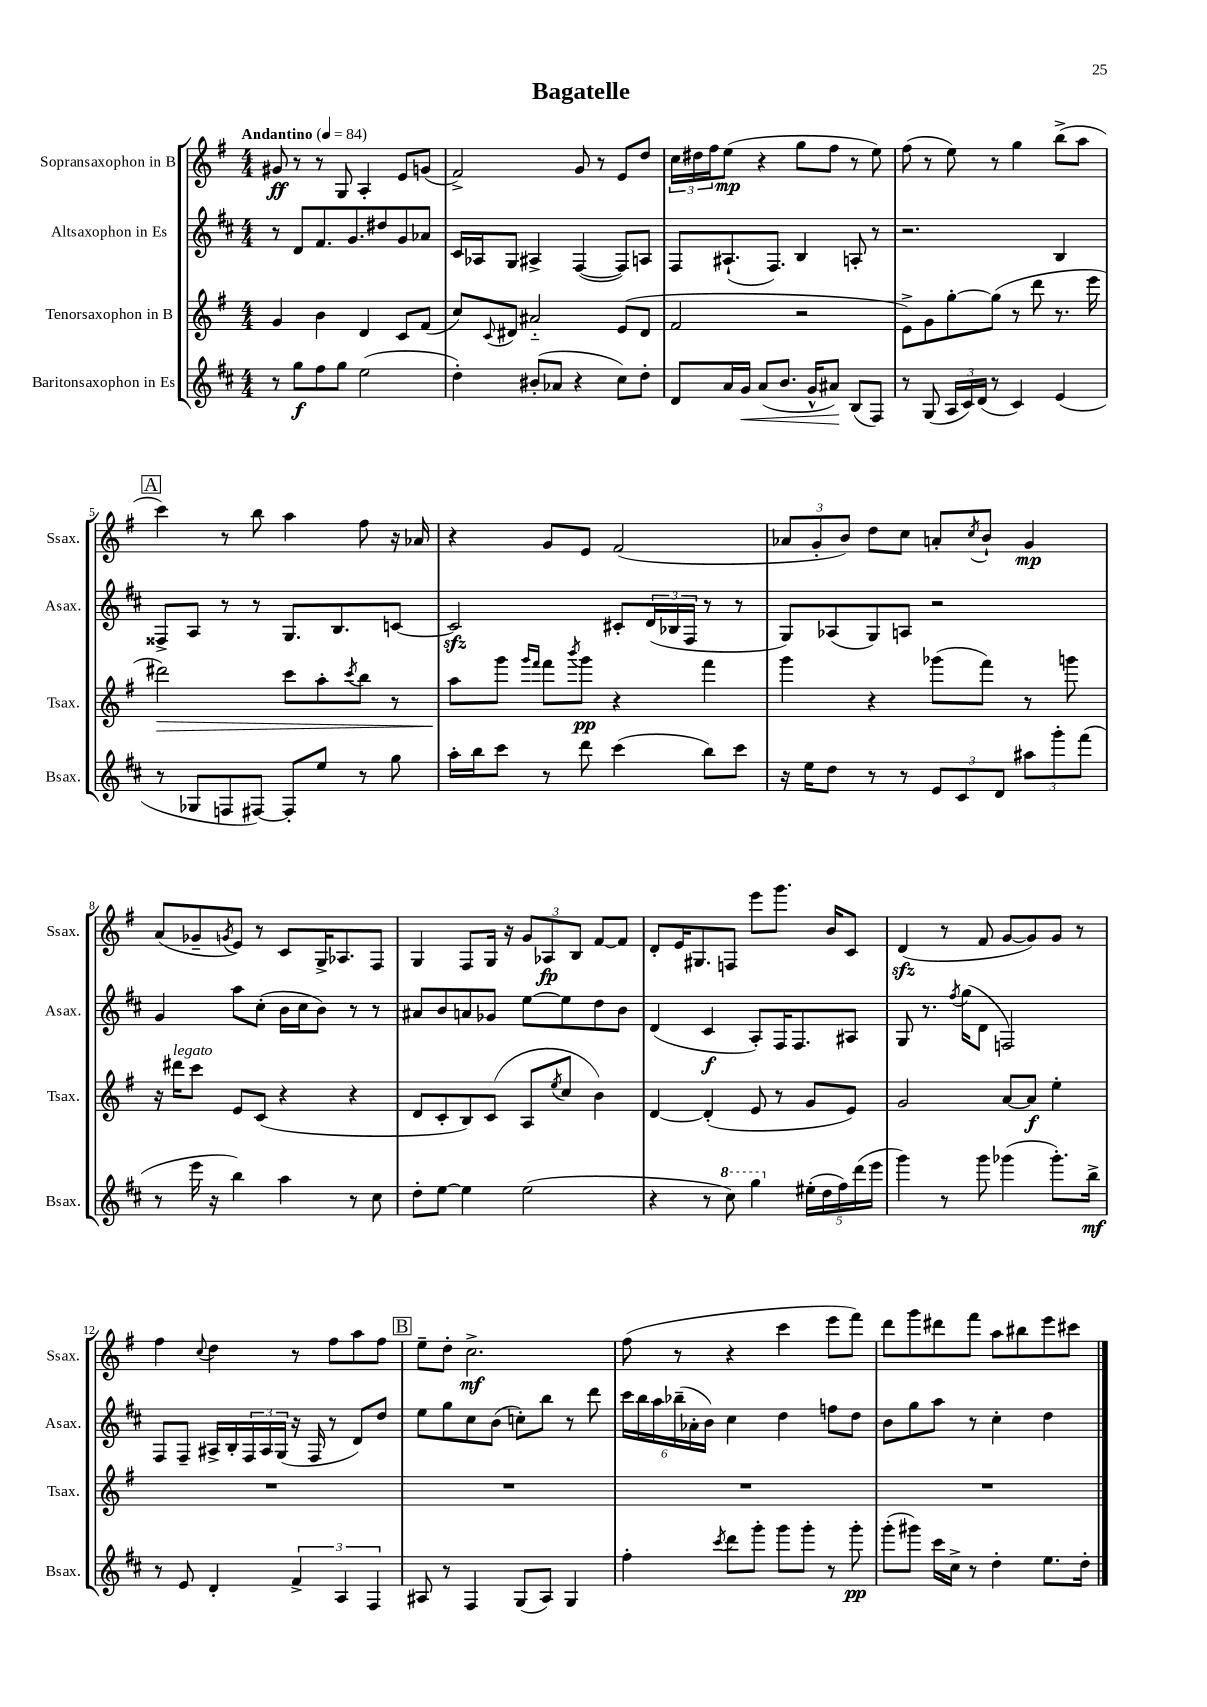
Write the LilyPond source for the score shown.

\header { title = "Bagatelle" }
<<
\new StaffGroup <<
\new Staff = "s0" \with { instrumentName = "Sopransaxophon in B" shortInstrumentName = "Ssax." } {
    \clef treble \key g \major \numericTimeSignature \time 4/4 \tempo "Andantino" 4 = 84
    gis'8\ff r8 r8 g8 a4-. e'8 g'8( |
    fis'2->) g'8 r8 e'8 d''8 |
    \tuplet 3/2 { c''16 dis''16 fis''16 } e''8\mp( r4 g''8 fis''8 r8 e''8) |
    fis''8( r8 e''8) r8 g''4 b''8->( a''8 |
    \mark \markup { \box "A" } c'''4) r8 b''8 a''4 fis''8 r16 aes'16 |
    r4 g'8 e'8 fis'2( |
    \tuplet 3/2 { aes'8 g'8-. b'8) } d''8 c''8 a'8-. \acciaccatura { c''8 } b'8-! g'4\mp |
    a'8( ges'8-- \acciaccatura { g'8 } e'8) r8 c'8 g16-> aes8. fis8 |
    g4 fis8 g16 r16 \tuplet 3/2 { g'8 aes8\fp b8 } fis'8~ fis'8 |
    d'8-. e'16 gis8. f8 e'''8 g'''8. b'16 c'8 |
    d'4\sfz( r8 fis'8 g'8~ g'8) g'8 r8 |
    fis''4 \appoggiatura { c''8 } d''4 r8 fis''8 a''8 fis''8 |
    \mark \markup { \box "B" } e''8-- d''8-. c''2.->\mf |
    fis''8( r8 r4 c'''4 e'''8 fis'''8) |
    d'''8 g'''8 dis'''8 fis'''8 a''8 bis''8 e'''8 cis'''8 \bar "|." |
}
\new Staff = "s1" \with { instrumentName = "Altsaxophon in Es" shortInstrumentName = "Asax." } {
    \clef treble \key d \major \numericTimeSignature \time 4/4
    r8 d'8 fis'8. g'8. dis''8 g'8 aes'8 |
    cis'16 aes16 g8 ais4-> fis4~( fis8) a8 |
    fis8 ais8.-!( fis8.) b4 a8-. r8 |
    r2. b4 |
    \mark \markup { \box "A" } fisis8-> a8 r8 r8 g8. b8. c'8~ |
    c'2\sfz cis'8-. \tuplet 3/2 { d'16( bes16 fis16 } r8 r8 |
    g8) aes8( g8) a8 r2 |
    g'4 a''8 cis''8-.( b'16 cis''16 b'8) r8 r8 |
    ais'8 b'8 a'8 ges'8 e''8~ e''8 d''8 b'8 |
    d'4( cis'4\f a8-.) fis16 fis8. ais8 |
    g8 r8. \acciaccatura { fis''8 } g''16( d'8 f2) |
    fis8 fis8-- ais16-> b16-. \tuplet 3/2 { fis16 ais16 g16( } r16 fis16 r8 d'8) d''8 |
    \mark \markup { \box "B" } e''8 g''8 cis''8 b'8( c''8-.) b''8 r8 d'''8 |
    \tuplet 6/4 { cis'''16 b''16 a''16 bes''16--( aes'16-. b'16) } cis''4 d''4 f''8 d''8 |
    b'8 g''8 a''8 r8 cis''4-. d''4 \bar "|." |
}
\new Staff = "s2" \with { instrumentName = "Tenorsaxophon in B" shortInstrumentName = "Tsax." } {
    \clef treble \key g \major \numericTimeSignature \time 4/4
    g'4 b'4 d'4 c'8 fis'8( |
    c''8) \appoggiatura { c'8 } dis'8 ais'2-_ e'8( dis'8 |
    fis'2 r2 |
    e'8->) g'8 g''8~-. g''8( r8 d'''8 r8. e'''16 |
    \mark \markup { \box "A" } dis'''2\>) c'''8 a''8-. \acciaccatura { c'''8 } b''8 r8 |
    a''8\! g'''8 \grace { g'''16 fis'''16 } fis'''8 \acciaccatura { b'''8 } g'''8\pp r4 fis'''4 |
    g'''4 r4 ges'''8( fis'''8) r8 g'''8 |
    r16 dis'''16^\markup { \italic "legato" } c'''8 e'8 c'8( r4 r4 |
    d'8 c'8-. b8) c'8( a8 \acciaccatura { e''8 } c''8 b'4) |
    d'4~ d'4-.( e'8 r8 g'8 e'8) |
    g'2 a'8~ a'8\f e''4-. |
    R1 |
    \mark \markup { \box "B" } R1 |
    R1 |
    R1 \bar "|." |
}
\new Staff = "s3" \with { instrumentName = "Baritonsaxophon in Es" shortInstrumentName = "Bsax." } {
    \clef treble \key d \major \numericTimeSignature \time 4/4
    r8 g''8\f fis''8 g''8 e''2( |
    d''4-.) bis'8-.( aes'8 r4 cis''8) d''8-. |
    d'8 a'16 g'16\< a'8( b'8. g'16-^ ais'8\!) b8( fis8) |
    r8 g8( \tuplet 3/2 { a16 cis'16) d'16( } r8 cis'4) e'4( |
    \mark \markup { \box "A" } r8 ges8 f8 fis8~) fis8-. e''8 r8 g''8 |
    a''16-. b''16 cis'''8 r8 d'''8 cis'''4( b''8) cis'''8 |
    r16 e''16 d''8 r8 r8 \tuplet 3/2 { e'8 cis'8 d'8 } \tuplet 3/2 { ais''8 g'''8-. fis'''8( } |
    r8 e'''16 r16 b''4) a''4 r8 cis''8 |
    d''8-. e''8~ e''4 e''2( |
    r4 r8 \ottava #1 cis'''8) g'''4 \ottava #0 \tuplet 5/4 { eis''16-.( d''16 fis''16) d'''16( e'''16 } |
    g'''4) r8 g'''8 ges'''4( ges'''8.-.) b''16->\mf |
    r8 e'8 d'4-. \tuplet 3/2 { fis'4-> a4 fis4 } |
    \mark \markup { \box "B" } ais8 r8 fis4 g8( ais8) g4 |
    fis''4-. \acciaccatura { cis'''8 } d'''8 g'''8-. g'''8 g'''8-. r8 g'''8-.\pp |
    g'''8-.( gis'''8) cis'''16 cis''16-> r8 d''4-. e''8. d''16-. \bar "|." |
}
>>
>>
